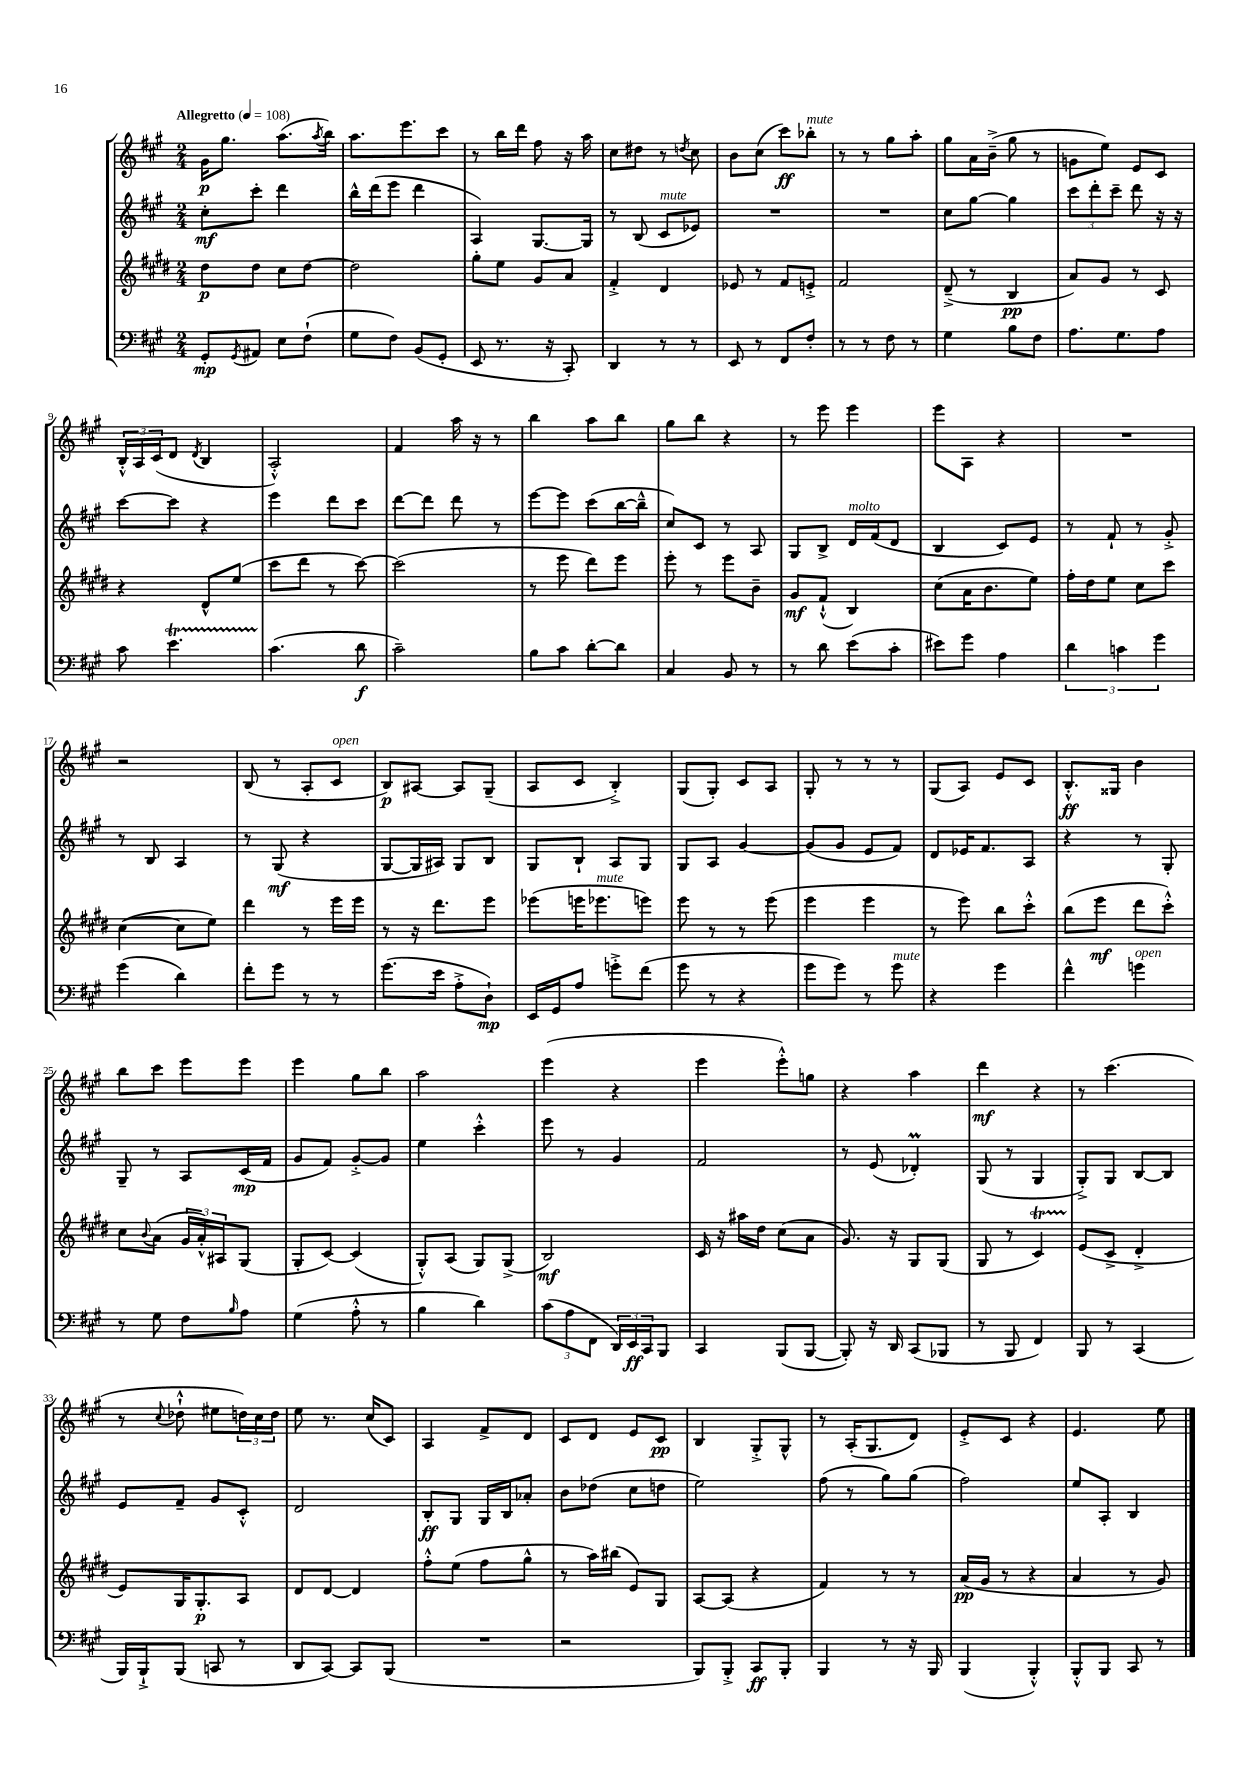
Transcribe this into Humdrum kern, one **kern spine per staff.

**kern	**kern	**kern	**kern
*staff4	*staff3	*staff2	*staff1
*clefF4	*clefG2	*clefG2	*clefG2
*k[f#c#g#]	*k[f#c#g#d#]	*k[f#c#g#]	*k[f#c#g#]
*M2/4	*M2/4	*M2/4	*M2/4
*MM108	*MM108	*MM108	*MM108
8GG#'/L	8dd#\L	8cc#'\L	16g#\LK
.	.	.	8.gg#\J
8qGG#/	.	.	.
8AA#/J	8dd#\J	8ccc#'\J	.
8E\L	8cc#\L	4ddd\	(8.aa\L
(8F#`\J	[8dd#\J	.	.
.	.	.	8qaa/
.	.	.	16bb\Jk)
=	=	=	=
8G#\L	2dd#\]	16bb^^\LL	8.aa\L
.	.	(16ddd\J	.
8F#\J)	.	8eee\J	.
.	.	.	8.eee\
(8BB/L	.	4ddd\	.
8GG#'/J	.	.	8ccc#\J
=	=	=	=
8EE/	8gg#'\L	4A/)	8r
8.r	8ee\J	.	16bb\LL
.	.	.	16ddd\JJ
.	8g#/L	[8.G#/L	8ff#\
16r	.	.	.
8CC#'/)	8a/J	.	16r
.	.	16G#/]Jk	16aa\
=	=	=	=
4DD/	4f#'^/	8r	8cc#\L
.	.	(8B/	8dd#\J
8r	4d#/	8c#/L	8r
.	.	.	8qdd/
8r	.	8e-/J)	8cc#\
=	=	=	=
8EE/	8e-/	2r	8b\L
8r	8r	.	(8cc#\J
8FF#/L	8f#/L	.	8ccc#\L)
8F#'/J	8e'^/J	.	8bb-'\J
=	=	=	=
8r	2f#/	2r	8r
8r	.	.	8r
8F#\	.	.	8gg#\L
8r	.	.	8aa'\J
=	=	=	=
4G#\	(8d#~^/	8cc#\L	8gg#\L
.	8r	[8gg#\J	16a\L
.	.	.	(16b~^\JJ
8B\L	4B/	4gg#\]	8gg#\
8F#\J	.	.	8r
=	=	=	=
8.A\L	8a/L)	12ccc#\L	8g\L
.	.	12ddd'\	.
.	8g#/J	.	8ee\J)
.	.	12ccc#~\J	.
8.G#\	.	.	.
.	8r	8ddd\	8e/L
8A\J	8c#/	16r	8c#/J
.	.	16r	.
=	=	=	=
8c#\	4r	[8ccc#\L	24B'^^/LL
.	.	.	24A/
.	.	.	(24c#/J
4.e\	.	8ccc#\]J	8d/J
.	.	.	8qd/
.	8d#^^/L	4r	4B/
.	(8ee/J	.	.
=	=	=	=
(4.c#\	8ccc#\L	4eee\	2A'^^/)
.	8ddd#\J	.	.
.	8r	8ddd\L	.
8d\	[8ccc#\)	8ccc#\J	.
=	=	=	=
2c#~\)	(2ccc#\]	[8ddd\L	4f#/
.	.	8ddd\]J	.
.	.	8ddd\	16aa\
.	.	.	16r
.	.	8r	8r
=	=	=	=
8B\L	8r	[8eee\L	4bb\
8c#\J	8eee\	8eee\]J	.
[8d'\L	8ddd#\L)	(8ccc#\L	8aa\L
8d\]J	8eee\J	[16bb\L	8bb\J
.	.	16bb~^^\]JJ	.
=	=	=	=
4C#/	8eee'\	8cc#/L)	8gg#\L
.	8r	8c#/J	8bb\J
8BB/	8eee\L	8r	4r
8r	8b~\J	8A/	.
=	=	=	=
8r	8g#/L	8G#/L	8r
8d\	(8f#`^^/J	8B^/J	8eee\
(8e\L	4B/)	16d/LL	4eee\
.	.	(16f#/J	.
8c#'\J	.	8d/J	.
=	=	=	=
8e#\L)	(8cc#\L	4B/	8eee\L
8g#\J	16a\K	.	8A\J
.	8.b\	.	.
4A\	.	8c#/L)	4r
.	8ee\J)	8e/J	.
=	=	=	=
6d\	16ff#'\LL	8r	2r
.	16dd#\J	.	.
.	8ee\J	8f#`/	.
6c\	.	.	.
.	8cc#\L	8r	.
6g#\	.	.	.
.	8ccc#\J	8g#'^/	.
=	=	=	=
(4g#\	([4cc#\	8r	2r
.	.	8B/	.
4d\)	8cc#\]L	4A/	.
.	8ee\J)	.	.
=	=	=	=
8f#'\L	4ddd#\	8r	(8B/
8g#\J	.	(8G#/	8r
8r	8r	4r	8A'/L
8r	16eee\LL	.	8c#/J
.	16eee\JJ	.	.
=	=	=	=
(8.g#\L	8r	[8G#/L	8B/L)
.	16r	16G#/]L	[8A#/J
16e\Jk	8.ddd#\L	16A#/JJ)	.
8A'^\L	.	8G#/L	8A#/]L
8D`\J)	8eee\J	8B/J	(8G#~/J
=	=	=	=
16EE/LL	(8eee-\L	8G#/L	8A/L
16GG#/J	.	.	.
8A/J	16eee\K	8B`/J	8c#/J
.	8.eee-\	.	.
8g'^\L	.	8A/L	4B'^/)
(8f#\J	8eee\J)	8G#/J	.
=	=	=	=
8g#\	8eee\	8G#/L	(8G#/L
8r	8r	8A/J	8G#'/J)
4r	8r	[4g#/	8c#/L
.	(8eee\	.	8A/J
=	=	=	=
8g#\L	4eee\	(8g#/]L	8G#'/
8g#\J)	.	8g#/J	8r
8r	4eee\	8e/L	8r
8g#\	.	8f#/J)	8r
=	=	=	=
4r	8r	8d/L	(8G#/L
.	8eee\)	16e-/K	8A/J)
.	.	8.f#/	.
4g#\	8bb\L	.	8e/L
.	8ccc#'^^\J	8A/J	8c#/J
=	=	=	=
4f#^^\	(8bb\L	4r	8.B'^^/L
.	8eee\J	.	.
.	.	.	16G##/Jk
4g\	8ddd#\L	8r	4b\
.	8ccc#'^^\J)	8G#'/	.
=	=	=	=
8r	8cc#\L	8G#~/	8bb\L
.	8qqb/	.	.
8G#\	(8a\J	8r	8ccc#\J
8F#\L	24g#/LL	8A/L	8eee\L
.	24a'^^/)	.	.
.	24A#/J	.	.
16qqB/	.	.	.
8A\J	(8G#/J	(16c#/L	8eee\J
.	.	16f#/JJ	.
=	=	=	=
(4G#\	8G#'/L	8g#/L	4eee\
.	[8c#/J)	8f#/J)	.
8A'^^\	(4c#/]	[8g#'^/L	8gg#\L
8r	.	8g#/]J	8bb\J
=	=	=	=
4B\	8G#'^^/L)	4ee\	2aa\
.	(8A/J	.	.
4d\)	8G#/L)	4ccc#'^^\	.
.	(8G#^/J	.	.
=	=	=	=
(12c#\L	2B/)	8eee\	(4eee\
12A\	.	.	.
.	.	8r	.
12FF#\J	.	.	.
24DD/LL)	.	4g#/	4r
24EE/	.	.	.
24CC#/J	.	.	.
8BBB/J	.	.	.
=	=	=	=
4CC#/	16c#/	2f#/	4eee\
.	16r	.	.
.	16aa#\LL	.	.
.	16dd#\JJ	.	.
(8BBB/L	(8cc#\L	.	8eee'^^\L)
[8BBB/J	8a\J	.	8gg\J
=	=	=	=
8BBB'/])	8.g#/)	8r	4r
16r	.	(8e/	.
16DD/	16r	.	.
(8CC#/L	8G#/L	4d-'/)	4aa\
8BBB-/J	(8G#/J	.	.
=	=	=	=
8r	8G#/	(8G#/	4ddd\
8BBB/	8r	8r	.
4FF#/)	4c#/)	4G#/	4r
=	=	=	=
8BBB/	(8e/L	8G#'^/L)	8r
8r	8c#^/J	8G#/J	(4.ccc#\
(4CC#/	4d#'^/	[8B/L	.
.	.	8B/]J	.
=	=	=	=
16BBB/LL)	8e/L)	8e/L	8r
16BBB`^/J	.	.	.
.	.	.	8qqcc#/
(8BBB/J	16G#/K	8f#~/J	8dd-`^^\
.	8.G#'/	.	.
8CC/	.	8g#/L	8ee#\L
8r	8A/J	8c#'^^/J	24dd\L)
.	.	.	24cc#\
.	.	.	24dd\JJ
=	=	=	=
8DD/L	8d#/L	2d/	8ee\
[8CC#/J)	[8d#/J	.	8.r
8CC#/]L	4d#/]	.	.
.	.	.	(16cc#/LK
(8BBB/J	.	.	8c#/J)
=	=	=	=
2r	8ff#'^^\L	8B'/L	4A/
.	(8ee\J	8G#/J	.
.	8ff#\L	16G#/LL	8f#^/L
.	.	16B/J	.
.	8gg#^^\J	8a-'/J	8d/J
=	=	=	=
2r	8r	8b\L	8c#/L
.	16aa\LL)	(8dd-\J	8d/J
.	(16bb#\JJ	.	.
.	8e/L)	8cc#\L	8e/L
.	8G#/J	8dd\J	8c#/J
=	=	=	=
8BBB/L)	[8A/L	2ee\)	4B/
8BBB'^/J	(8A/]J	.	.
8CC#/L	4r	.	8G#'^/L
8BBB'/J	.	.	8G#^^/J
=	=	=	=
4BBB/	4f#/)	(8ff#\	8r
.	.	8r	(16A'/LK
.	.	.	8.G#/
8r	8r	8gg#\L)	.
16r	8r	(8gg#\J	8d/J)
16BBB/	.	.	.
=	=	=	=
(4BBB/	(16a/LL	2ff#\)	8e'^/L
.	16g#/JJ	.	.
.	8r	.	8c#/J
4BBB'^^/)	4r	.	4r
=	=	=	=
8BBB'^^/L	4a/	8ee/L	4.e/
8BBB/J	.	8A'/J	.
8CC#/	8r	4B/	.
8r	8g#/)	.	8ee\
==	==	==	==
*-	*-	*-	*-
